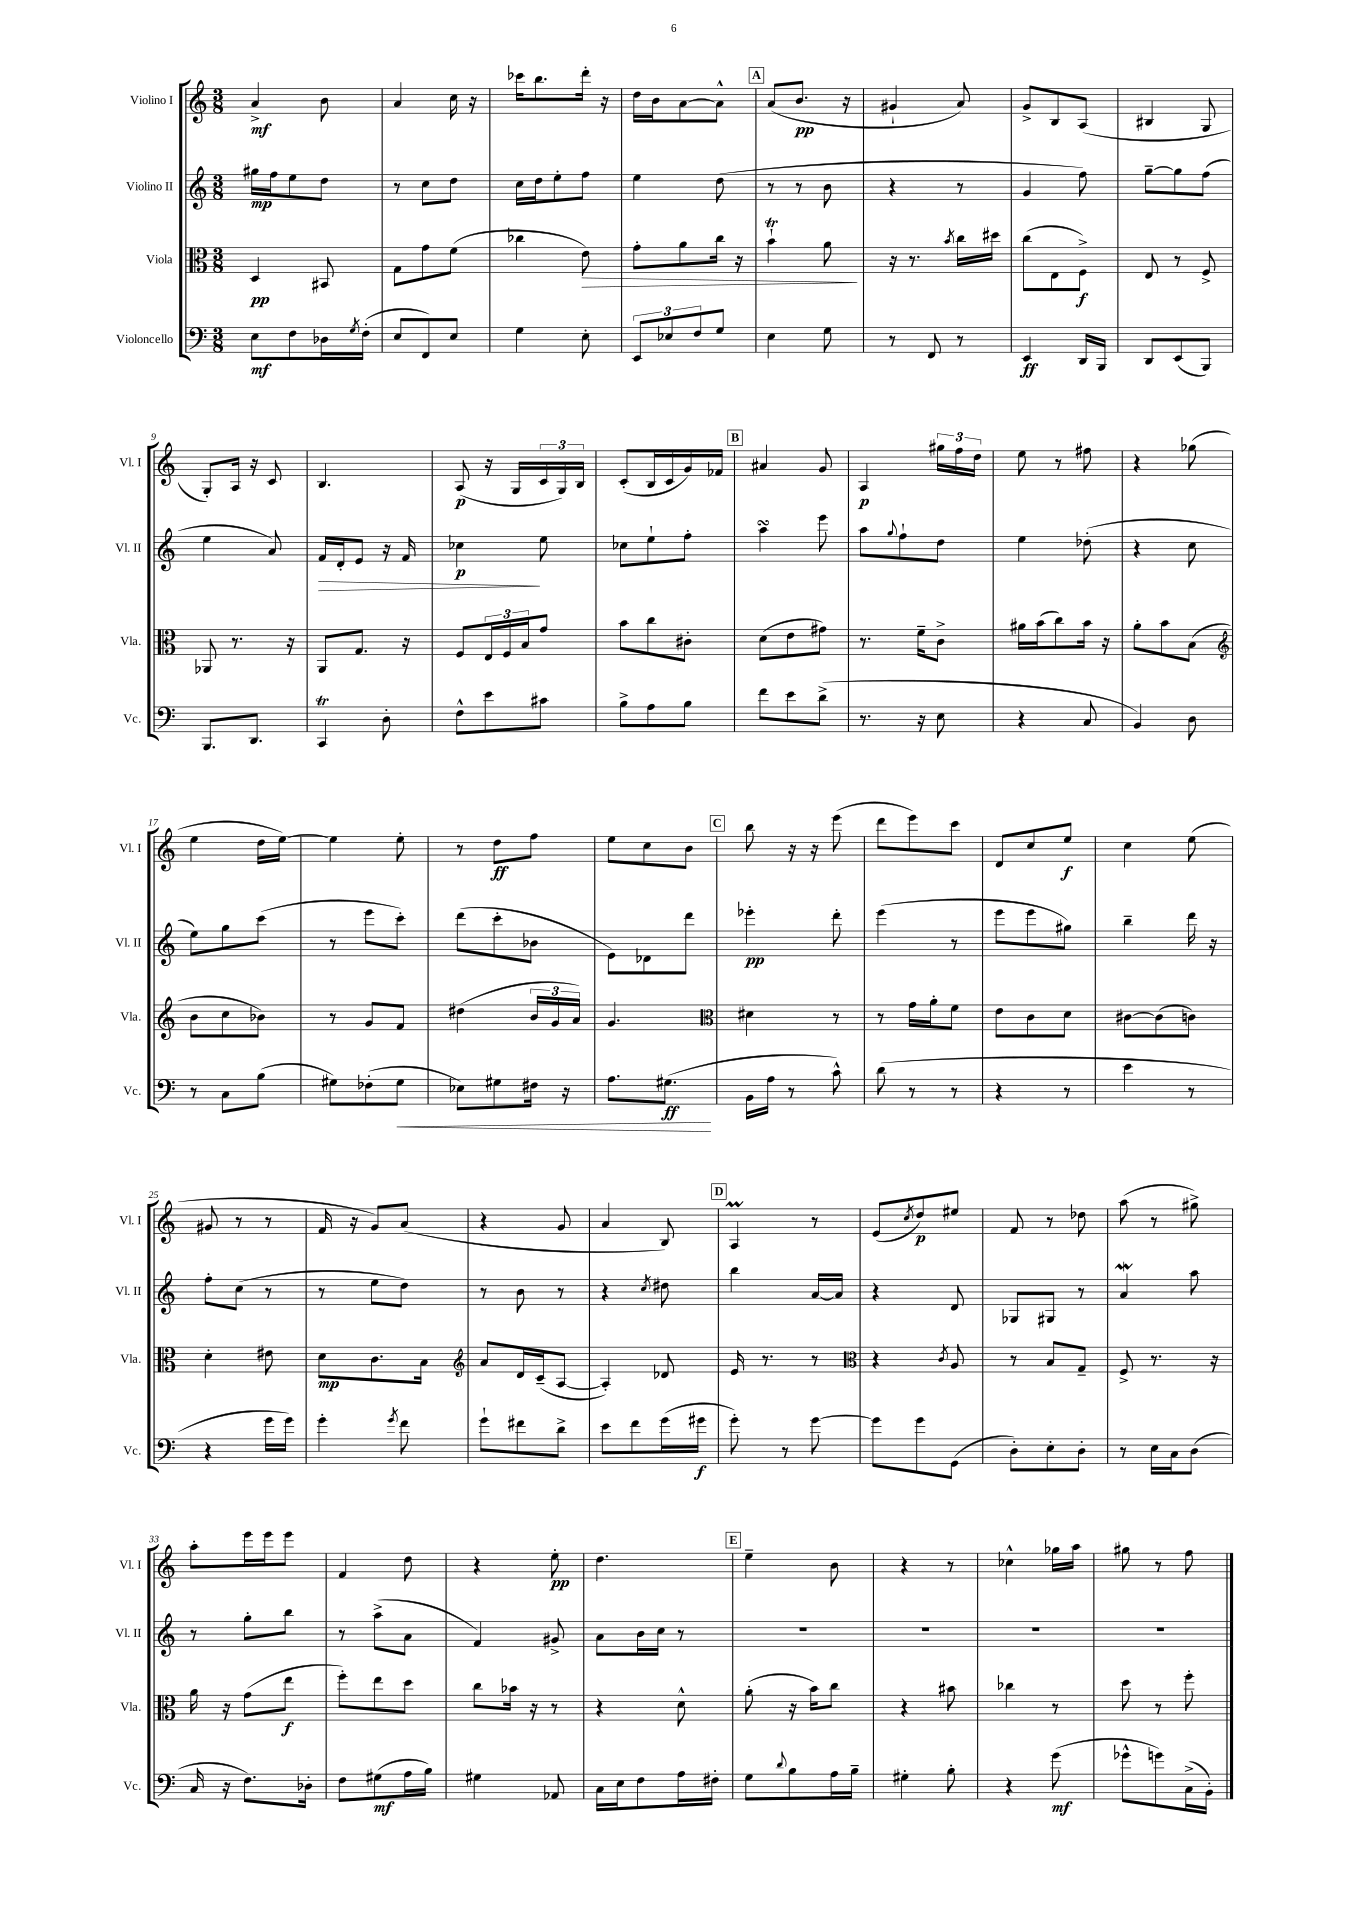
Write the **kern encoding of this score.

**kern	**dynam	**kern	**dynam	**kern	**dynam	**kern	**dynam
*part4	*part4	*part3	*part3	*part2	*part2	*part1	*part1
*staff4	*staff4	*staff3	*staff3	*staff2	*staff2	*staff1	*staff1
*I"Violoncello	*	*I"Viola	*	*I"Violino II	*	*I"Violino I	*
*I'Vc.	*	*I'Vla.	*	*I'Vl. II	*	*I'Vl. I	*
*clefF4	*	*clefC3	*	*clefG2	*	*clefG2	*
*k[]	*	*k[]	*	*k[]	*	*k[]	*
*M3/8	*	*M3/8	*	*M3/8	*	*M3/8	*
=1	=1	=1	=1	=1	=1	=1	=1
8E\L	mf	4D/	pp	16gg#X\LL	mp	4a^/	mf
.	.	.	.	16ff\J	.	.	.
8F\	.	.	.	8ee\	.	.	.
16D-X\L	.	8BB#X/	.	8dd\J	.	8b\	.
8qG/	.	.	.	.	.	.	.
(16F'\JJ	.	.	.	.	.	.	.
=2	=2	=2	=2	=2	=2	=2	=2
8E/L	.	8G\L	.	8r	.	4a/	.
8FF/)	.	8g\	.	8cc\L	.	.	.
8E/J	.	(8f\J	.	8dd\J	.	16cc\	.
.	.	.	.	.	.	16r	.
=3	=3	=3	=3	=3	=3	=3	=3
4G\	.	4cc-X\	.	16cc\LL	.	16ccc-X\KL	.
.	.	.	.	16dd\J	.	8.bb\	.
.	.	.	.	8ee'\	.	.	.
!	!	!	!LO:HP:b	!	!	!	!
8E'\	.	8e\)	>	8ff\J	.	16ddd'\Jk	.
.	.	.	.	.	.	16r	.
=4	=4	=4	=4	=4	=4	=4	=4
12EE/L	.	8g'\L	.	4ee\	.	16dd\LL	.
.	.	.	.	.	.	16b\J	.
12E-X/	.	.	.	.	.	.	.
.	.	8a\	.	.	.	[8a\	.
12F/	.	.	.	.	.	.	.
8G/J	.	16cc\Jk	.	(8dd\	.	8a^^\J]	.
.	.	16r	.	.	.	.	.
!!LO:REH:place=s1:t=A
=5	=5	=5	=5	=5	=5	=5	=5
4E\	.	4bt`\	.	8r	.	(8a/L	.
.	.	.	.	8r	.	8.b/J	pp
8G\	.	8a\	.	8b\	.	.	.
.	.	.	.	.	.	16r	.
.	.	.	]	.	.	.	.
=6	=6	=6	=6	=6	=6	=6	=6
8r	.	16r	.	4r	.	4g#X`/	.
.	.	8.r	.	.	.	.	.
8FF/	.	.	.	.	.	.	.
.	.	8qb/	.	.	.	.	.
8r	.	16cc\LL	.	8r	.	8a/)	.
.	.	16dd#X\JJ	.	.	.	.	.
=7	=7	=7	=7	=7	=7	=7	=7
4EE/	ff	(8cc\L	.	4g/	.	8g^/L	.
.	.	8E\	.	.	.	8B/	.
16DD/LL	.	8F^\J)	f	8ff\)	.	(8A/J	.
16BBB/JJ	.	.	.	.	.	.	.
=8	=8	=8	=8	=8	=8	=8	=8
8DD/L	.	8E/	.	[8gg~\L	.	4B#X/	.
(8EE/	.	8r	.	8gg\]	.	.	.
8BBB/J)	.	8F^/	.	(8ff\J	.	8G/	.
!!LO:LB:g=z
=9	=9	=9	=9	=9	=9	=9	=9
8.BBB/L	.	8AA-X/	.	4ee\	.	8G'/L)	.
.	.	8.r	.	.	.	16A/Jk	.
8.DD/J	.	.	.	.	.	16r	.
.	.	.	.	8a/)	.	8c/	.
.	.	16r	.	.	.	.	.
=10	=10	=10	=10	=10	=10	=10	=10
!	!	!	!	!	!LO:HP:b	!	!
4CCT/	.	8AA/L	.	16f/LL	>	4.B/	.
.	.	.	.	16d'/J	.	.	.
.	.	8.G/J	.	8e/J	.	.	.
8D'\	.	.	.	16r	.	.	.
.	.	16r	.	16f/	.	.	.
=11	=11	=11	=11	=11	=11	=11	=11
8F^^\L	.	8F/L	.	4cc-X\	p	(8A/	p
8e\	.	24E/L	.	.	.	16r	.
.	.	24F/	.	.	.	.	.
.	.	.	.	.	.	16G/LL	.
.	.	24B/J	.	.	.	.	.
8c#X\J	.	8g/J	.	8ee\	]	24c/	.
.	.	.	.	.	.	24G/)	.
.	.	.	.	.	.	24B/JJ	.
=12	=12	=12	=12	=12	=12	=12	=12
8B^\L	.	8b\L	.	8cc-X\L	.	(8c'/L	.
8A\	.	8cc\	.	8ee`\	.	16B/L	.
.	.	.	.	.	.	16c/	.
8B\J	.	8c#X'\J	.	8ff'\J	.	16g/)	.
.	.	.	.	.	.	16f-X/JJ	.
!!LO:REH:place=s1:t=B
=13	=13	=13	=13	=13	=13	=13	=13
8f\L	.	(8d\L	.	4aasSSS\	.	4a#X/	.
8e\	.	8e\	.	.	.	.	.
(8d^\J	.	8g#X\J)	.	8eee\	.	8g/	.
=14	=14	=14	=14	=14	=14	=14	=14
8.r	.	8.r	.	8aa\L	.	4A/	p
.	.	.	.	8qqgg/	.	.	.
.	.	.	.	8ff`\	.	.	.
16r	.	16f~\KL	.	.	.	.	.
8E\	.	8c^\J	.	8dd\J	.	24gg#X\LL	.
.	.	.	.	.	.	24ff\	.
.	.	.	.	.	.	24dd\JJ	.
=15	=15	=15	=15	=15	=15	=15	=15
4r	.	16a#X\LL	.	4ee\	.	8ee\	.
.	.	(16b\J	.	.	.	.	.
.	.	8cc\)	.	.	.	8r	.
8C/	.	16b\Jk	.	(8dd-X'\	.	8ff#X\	.
.	.	16r	.	.	.	.	.
=16	=16	=16	=16	=16	=16	=16	=16
4BB/)	.	8a'\L	.	4r	.	4r	.
.	.	8b\	.	.	.	.	.
8D\	.	(8B\J	.	8cc\	.	(8gg-X\	.
!!LO:LB:g=z
=17	=17	=17	=17	=17	=17	=17	=17
*	*	*clefG2	*	*	*	*	*
8r	.	8b\L	.	8ee\L)	.	4ee\	.
8C\L	.	8cc\	.	8gg\	.	.	.
(8B\J	.	8b-X\J)	.	(8ccc\J	.	16dd\LL	.
.	.	.	.	.	.	[16ee\JJ)	.
=18	=18	=18	=18	=18	=18	=18	=18
8G#X\L)	.	8r	.	8r	.	4ee\]	.
(8F-X'\	.	8g/L	.	8eee\L	.	.	.
!	!LO:HP:b	!	!	!	!	!	!
8G#\J	<	8f/J	.	8ccc'\J)	.	8ee'\	.
=19	=19	=19	=19	=19	=19	=19	=19
8E-X\L)	.	(4dd#X\	.	(8ddd\L	.	8r	.
8G#X\	.	.	.	8ccc'\	.	8dd\L	ff
16F#X\Jk	.	24b/LL	.	8b-X\J	.	8ff\J	.
.	.	24g/	.	.	.	.	.
16r	.	.	.	.	.	.	.
.	.	24a/JJ)	.	.	.	.	.
=20	=20	=20	=20	=20	=20	=20	=20
8.A\L	.	4.g/	.	8e\L)	.	8ee\L	.
.	.	.	.	8d-X\	.	8cc\	.
(8.G#X\J	ff	.	.	.	.	.	.
.	.	.	.	8ddd\J	.	8b\J	.
.	[	.	.	.	.	.	.
!!LO:REH:place=s1:t=C
=21	=21	=21	=21	=21	=21	=21	=21
*	*	*clefC3	*	*	*	*	*
16BB\LL	.	4d#X\	.	4eee-X'\	pp	8bb\	.
16A\JJ	.	.	.	.	.	.	.
8r	.	.	.	.	.	16r	.
.	.	.	.	.	.	16r	.
8c^^\)	.	8r	.	8ddd'\	.	(8eee\	.
=22	=22	=22	=22	=22	=22	=22	=22
(8d\	.	8r	.	(4eee\	.	8ddd\L	.
8r	.	16g\LL	.	.	.	8eee\)	.
.	.	16a'\J	.	.	.	.	.
8r	.	8f\J	.	8r	.	8ccc\J	.
=23	=23	=23	=23	=23	=23	=23	=23
4r	.	8e\L	.	8eee\L	.	8d/L	.
.	.	8c\	.	8eee\	.	8cc/	.
8r	.	8d\J	.	8gg#X\J)	.	8ee/J	f
=24	=24	=24	=24	=24	=24	=24	=24
4e\	.	[8c#X\L	.	4bb~\	.	4cc\	.
.	.	(8c#\]	.	.	.	.	.
8r	.	8cn\J)	.	16ddd\	.	(8ee\	.
.	.	.	.	16r	.	.	.
!!LO:LB:g=z
=25	=25	=25	=25	=25	=25	=25	=25
4r	.	4d'\	.	8ff'\L	.	8g#X/	.
.	.	.	.	(8cc\J	.	8r	.
16g\LL	.	8e#X\	.	8r	.	8r	.
16g\JJ)	.	.	.	.	.	.	.
=26	=26	=26	=26	=26	=26	=26	=26
4g'\	.	8d\L	mp	8r	.	16f/	.
.	.	.	.	.	.	16r	.
.	.	8.c\	.	8ee\L	.	8g/L)	.
8qg/	.	.	.	.	.	.	.
8f\	.	.	.	8dd\J)	.	(8a/J	.
.	.	16B\Jk	.	.	.	.	.
=27	=27	=27	=27	=27	=27	=27	=27
*	*	*clefG2	*	*	*	*	*
8g`\L	.	8a/L	.	8r	.	4r	.
8f#X\	.	16d/L	.	8b\	.	.	.
.	.	(16c~/J	.	.	.	.	.
8d^\J	.	[8A/J	.	8r	.	8g/	.
=28	=28	=28	=28	=28	=28	=28	=28
8e\L	.	4A'/])	.	4r	.	4a/	.
8f\	.	.	.	.	.	.	.
.	.	.	.	8qcc/	.	.	.
(16g\L	.	8d-X/	.	8dd#X\	.	8B/)	.
16g#X\JJ	f	.	.	.	.	.	.
!!LO:REH:place=s1:t=D
=29	=29	=29	=29	=29	=29	=29	=29
8g'\)	.	16e/	.	4bb\	.	4AM/	.
.	.	8.r	.	.	.	.	.
8r	.	.	.	.	.	.	.
[8g\	.	8r	.	[16a/LL	.	8r	.
.	.	.	.	16a/JJ]	.	.	.
=30	=30	=30	=30	=30	=30	=30	=30
*	*	*clefC3	*	*	*	*	*
8g\L]	.	4r	.	4r	.	(8e/L	.
.	.	.	.	.	.	8qcc/	.
8g\	.	.	.	.	.	8dd/)	p
.	.	8qc/	.	.	.	.	.
(8GG\J	.	8A/	.	8d/	.	8ee#X/J	.
=31	=31	=31	=31	=31	=31	=31	=31
8D'\L)	.	8r	.	8G-X/L	.	8f/	.
8E'\	.	8B/L	.	8G#X/J	.	8r	.
8D'\J	.	8G~/J	.	8r	.	8dd-X\	.
=32	=32	=32	=32	=32	=32	=32	=32
8r	.	8F^/	.	4aW/	.	(8aa\	.
16E\LL	.	8.r	.	.	.	8r	.
16C\J	.	.	.	.	.	.	.
(8D\J	.	.	.	8aa\	.	8gg#X^\)	.
.	.	16r	.	.	.	.	.
!!LO:LB:g=z
=33	=33	=33	=33	=33	=33	=33	=33
16C/	.	16a\	.	8r	.	8aa'\L	.
16r	.	16r	.	.	.	.	.
8.F\L)	.	(8g\L	.	8gg'\L	.	16eee\L	.
.	.	.	.	.	.	16eee\J	.
.	.	8ee\J	f	8bb\J	.	8eee\J	.
16D-X'\Jk	.	.	.	.	.	.	.
=34	=34	=34	=34	=34	=34	=34	=34
8F\L	.	8ff'\L)	.	8r	.	4f/	.
(8G#X\	mf	8ee\	.	(8aa^\L	.	.	.
16A\L	.	8dd\J	.	8a\J	.	8dd\	.
16B\JJ)	.	.	.	.	.	.	.
=35	=35	=35	=35	=35	=35	=35	=35
4G#X\	.	8cc\L	.	4f/)	.	4r	.
.	.	16b-X\Jk	.	.	.	.	.
.	.	16r	.	.	.	.	.
8AA-X/	.	8r	.	8g#X^/	.	8ee'\	pp
=36	=36	=36	=36	=36	=36	=36	=36
16C\LL	.	4r	.	8a\L	.	4.dd\	.
16E\J	.	.	.	.	.	.	.
8F\	.	.	.	16b\L	.	.	.
.	.	.	.	16cc\JJ	.	.	.
16A\L	.	8d^^\	.	8r	.	.	.
16F#X'\JJ	.	.	.	.	.	.	.
!!LO:REH:place=s1:t=E
=37	=37	=37	=37	=37	=37	=37	=37
8G\L	.	(8a'\	.	4.r	.	4ee~\	.
8qqd/	.	.	.	.	.	.	.
8B\	.	16r	.	.	.	.	.
.	.	16b\KL)	.	.	.	.	.
16A\L	.	8cc\J	.	.	.	8b\	.
16B~\JJ	.	.	.	.	.	.	.
=38	=38	=38	=38	=38	=38	=38	=38
4G#X'\	.	4r	.	4.r	.	4r	.
8B'\	.	8b#X\	.	.	.	8r	.
=39	=39	=39	=39	=39	=39	=39	=39
4r	.	4cc-X\	.	4.r	.	4cc-X^^\	.
(8g\	mf	8r	.	.	.	16gg-X\LL	.
.	.	.	.	.	.	16aa\JJ	.
=40	=40	=40	=40	=40	=40	=40	=40
8g-X^^\L	.	8dd\	.	4.r	.	8gg#X\	.
8gn\)	.	8r	.	.	.	8r	.
(16C^\L	.	8ff'\	.	.	.	8ff\	.
16BB'\JJ)	.	.	.	.	.	.	.
==	==	==	==	==	==	==	==
*-	*-	*-	*-	*-	*-	*-	*-
